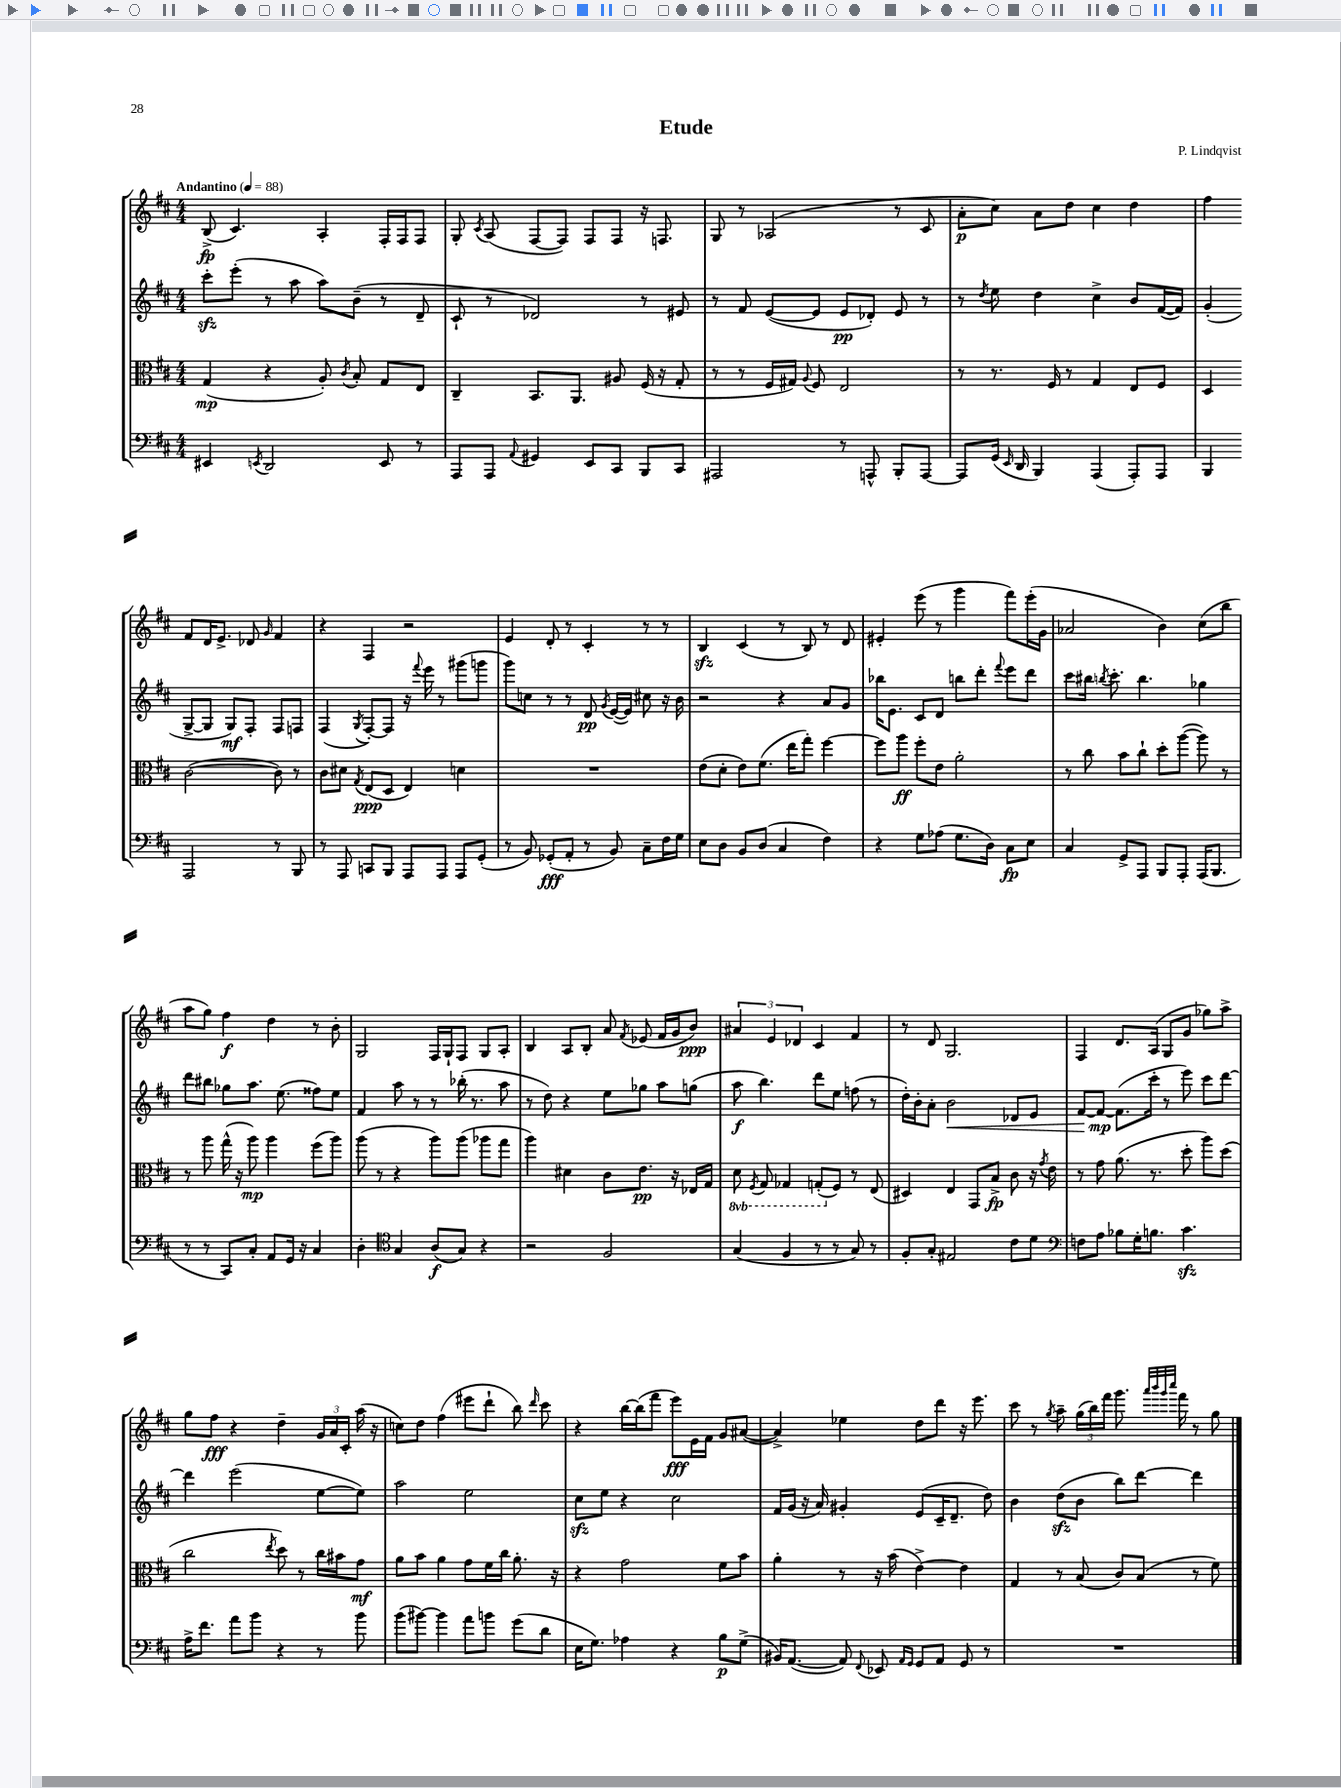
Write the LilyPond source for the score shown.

\header { title = "Etude" composer = "P. Lindqvist" }
<<
\new StaffGroup <<
\new Staff = "s0" {
    \clef treble \key d \major \numericTimeSignature \time 4/4 \tempo "Andantino" 4 = 88
    \autoBeamOff b8->\fp( cis'4.) a4-. fis16[-. fis16 fis8] |
    g8-. \acciaccatura { cis'8 } a8( fis8[~ fis8]) fis8[ fis8] r16 f8. |
    g8 r8 aes2( r8 cis'8 |
    a'8[-.\p cis''8]) a'8[ d''8] cis''4 d''4 |
    fis''4 fis'8[ d'16 e'8.]-> des'8 \grace { g'16 } fis'4 |
    r4 fis4 r2 |
    e'4 d'8-. r8 cis'4-. r8 r8 |
    b4\sfz cis'4( r8 b8) r8 d'8 |
    eis'4-. e'''8( r8 g'''4 fis'''8[) e'''16-.( g'16] |
    aes'2 b'4) cis''8[( b''8] |
    a''8[ g''8]) fis''4\f d''4 r8 b'8-. |
    g2 fis16[ g16-! fis8] g8[ a8]-. |
    b4 a8[ b8]-. a'8 \acciaccatura { fis'8 } ees'8( fis'16[ g'16 b'8]\ppp) |
    \tuplet 3/2 { ais'4 e'4 des'4 } cis'4 fis'4 |
    r8 d'8 g2. |
    fis4 d'8.[ a16]( g8[ g'8] ges''8[) a''8]-> |
    g''8[ fis''8]\fff r4 d''4-- \tuplet 3/2 { g'16[ a'16 cis'16]-. } a''16( r16 |
    c''8[) d''8] fis''4( eis'''8[ d'''8]-! b''8) \grace { d'''16 } cis'''8 |
    r4 b''16[~ b''16( fis'''8] e'''8[\fff) e'16 fis'16] g'8[ ais'8]~( |
    ais'4->) ees''4 d''8[ d'''8] r16 e'''8. |
    cis'''8 r8 \acciaccatura { g''8 } a''8-- \tuplet 3/2 { g''16[( b''16) fis'''16] } g'''8. \grace { a'''32[ b'''32 g'''32 cis''''32] } fis'''16 r8 g''8 \bar "|." |
}
\new Staff = "s1" {
    \clef treble \key d \major \numericTimeSignature \time 4/4
    \autoBeamOff cis'''8[-.\sfz e'''8]-.( r8 a''8 a''8[) b'8]--( r8 d'8-- |
    cis'8-! r8 des'2) r8 eis'8 |
    r8 fis'8 e'8[~( e'8] e'8[\pp des'8]-.) e'8 r8 |
    r8 \acciaccatura { d''8 } e''8 d''4 cis''4-> b'8[ fis'16~( fis'16]) |
    g'4-.( g8[~-> g8] g8[\mf) fis8]-. fis8[ f8] |
    fis4( \acciaccatura { g8 } fis8[~-.) fis8] r16 \appoggiatura { fis'''8 } e'''16 r8 gis'''8[( g'''8] |
    g'''8[) c''8] r8 r8 d'8\pp \acciaccatura { g'8 } e'16[~( e'16]) cis''8 r16 b'16 |
    r2 r4 a'8[ g'8] |
    bes''16[ e'8.] cis'8[ d'8] b''8[ d'''8]-. \appoggiatura { fis'''8 } e'''8[ d'''8] |
    cis'''8[ bis''16] \acciaccatura { b''8 } cis'''8.-. b''4. ges''4 |
    d'''8[ bis''8] ges''8[ a''8.] e''8.( fisis''8[) e''8] |
    fis'4 a''8 r8 r8 bes''16-.( r8. a''8 |
    r8 d''8) r4 e''8[ ges''8] a''8[ g''8]( |
    a''8\f b''4.) d'''8[ e''8] f''8( r8 |
    d''16[-.) b'16-. a'8]-. b'2\< des'8[ e'8] |
    fis'8[~ fis'8]~\mp\! fis'8.[( cis'''16]-. r8 e'''8) cis'''8[ d'''8]~ |
    d'''4 e'''2( e''8[~ e''8]) |
    a''2 e''2 |
    cis''8[\sfz e''8] r4 cis''2 |
    fis'16[ g'16]( r16 a'16) gis'4-. e'8[( cis'16-- d'8.]-- d''8) |
    b'4 d''8[\sfz( b'8] b''8[) d'''8]~ d'''4 \bar "|." |
}
\new Staff = "s2" {
    \clef alto \key d \major \numericTimeSignature \time 4/4 \set Staff.ottavationMarkups = #ottavation-simple-ordinals
    \autoBeamOff g4\mp( r4 a8-.) \acciaccatura { cis'8 } b8-. g8[ e8] |
    cis4-- b,8.[ a,8.] ais8 fis16( r16 g8-. |
    r8 r8 fis16[ gis16]) \appoggiatura { a8 } fis8 e2 |
    r8 r8. fis16 r8 g4 e8[ fis8] |
    d4 cis'2~( cis'8) r8 |
    cis'8[ dis'8] \acciaccatura { g8 } e8[\ppp( d8] e4) d'4 |
    R1 |
    e'8[( d'8]-. e'8[) fis'8.]( e''16[ g''8]-.) fis''4~ |
    fis''8[ a''8]\ff fis''8[-. e'8] a'2-. |
    r8 cis''8 b'8[ cis''8]-! d''8[-. a''8]~( a''8) r8 |
    r8 a''8 g''16-^( r16 a''8\mp) a''4 fis''8[( a''8]) |
    a''8( r8 r4 a''8[) a''8]( aes''8[ g''8] |
    a''4) dis'4 cis'8[ e'8.]\pp r16 ees16[ g16] |
    \ottava #-1 d8 \acciaccatura { fis,8 } g,8 ges,4 g,8[-.( \ottava #0 fis8]) r8 e8( |
    dis4) e4 g,8[ b8]->\fp cis'8 r16 \acciaccatura { g'8 } e'16 |
    r8 g'8 a'8.( r8. d''8-. a''8[) d''8]( |
    cis''2 \acciaccatura { e''8 } d''8) r8 cis''16[ bis'16 g'8]\mf |
    a'8[ b'8] a'4 g'8[ fis'16 cis''16] a'8.-. r16 |
    r4 g'2 fis'8[ b'8] |
    a'4-. r8 r16 b'16( e'4~->) e'4 |
    g4 r8 b8( cis'8[) b8]( r8 fis'8) \bar "|." |
}
\new Staff = "s3" {
    \clef bass \key d \major \numericTimeSignature \time 4/4
    \autoBeamOff eis,4 \acciaccatura { e,8 } d,2 e,8 r8 |
    a,,8[ a,,8] \appoggiatura { a,8 } gis,4 e,8[ cis,8] b,,8[ cis,8] |
    ais,,2 r8 a,,8-^ b,,8[-. a,,8]~ |
    a,,8[ g,16]( \grace { e,16 } d,16 b,,4) a,,4( a,,8[-.) a,,8] |
    b,,4 a,,2 r8 b,,8 |
    r8 a,,8 c,8[ b,,8] a,,8[ a,,8] a,,8[ g,8]-.( |
    r8 b,8) ges,8[-.\fff( a,8]-. r8 b,8) cis8[-- fis16 g16] |
    e8[ d8] b,8[ d8]( cis4 fis4) |
    r4 g8[ aes8]( g8.[ d16]) cis8[\fp e8] |
    cis4 g,8[-> a,,8] b,,8[ a,,8]-. a,,16[( b,,8.] |
    r8 r8 cis,8[) cis8]-. a,8[ g,16] r16 cis4 |
    d4-. \clef tenor g4 a8[\f( g8]) r4 |
    r2 fis2 |
    g4( fis4 r8 r8 g8) r8 |
    fis8[-. g8]-. eis2 cis'8[ d'8] |
    \clef bass f8[ a8] bes8[ g16-. b8.] cis'4.\sfz |
    a16[-> fis'8.] a'8[ b'8] r4 r8 b'8 |
    b'8[( bis'8]~) bis'4 a'8[ b'8] g'8[( d'8] |
    e16[ g8.]) aes4 r4 b8[\p g8]->( |
    bis,16[) a,8.]~( a,8) \appoggiatura { fis,8 } ees,8 \grace { a,16[ g,16] } g,8[ a,8] g,8 r8 |
    R1 \bar "|." |
}
>>
>>
\layout { \context { \Score \remove "Bar_number_engraver" } }
